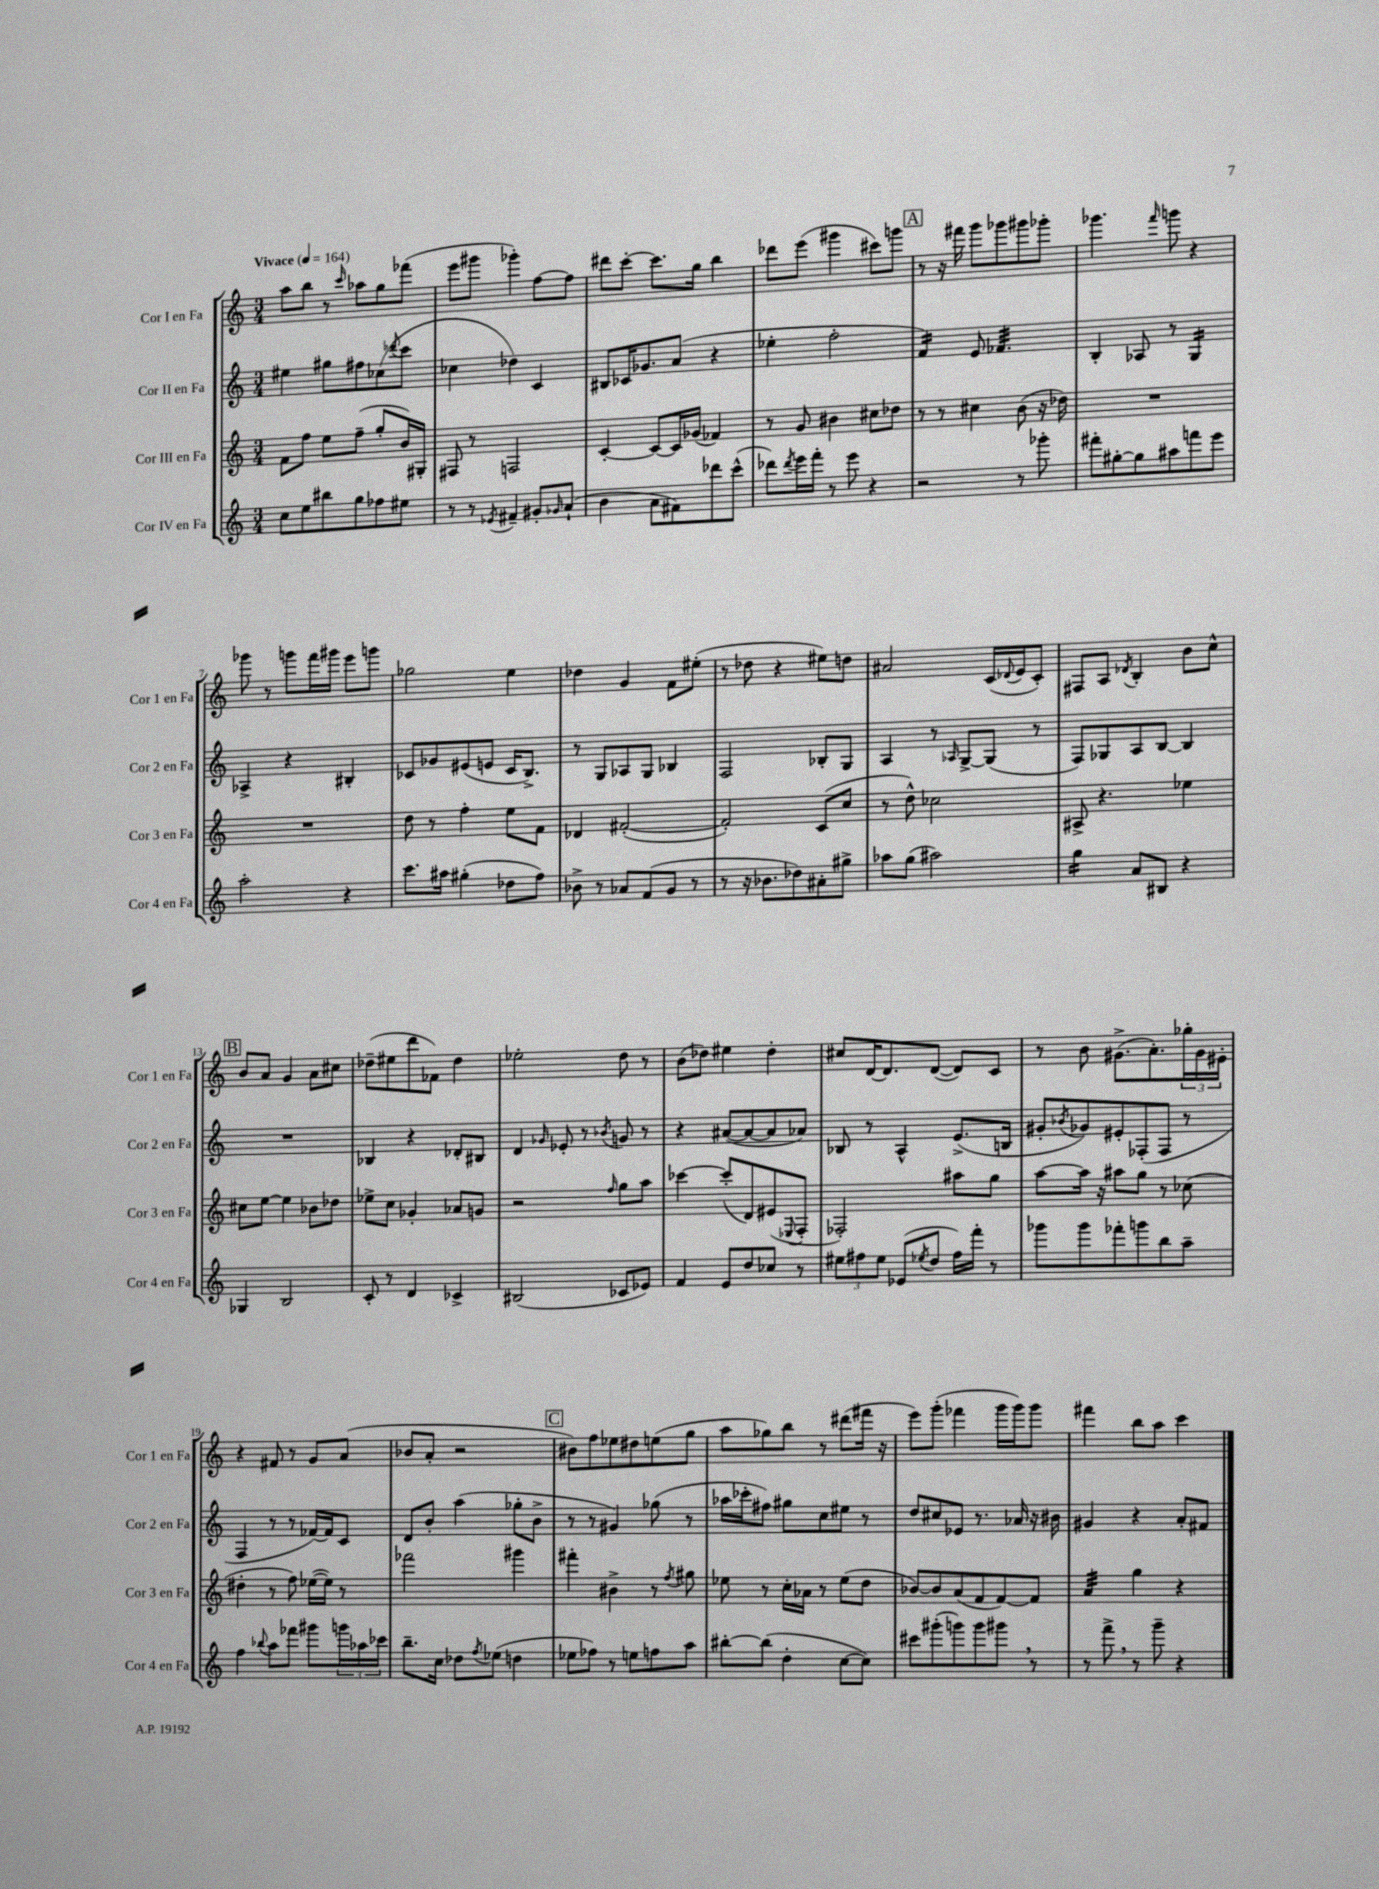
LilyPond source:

<<
\new StaffGroup <<
\new Staff = "s0" \with { instrumentName = "Cor I en Fa" shortInstrumentName = "Cor 1 en Fa" } {
    \clef treble \key c \major \numericTimeSignature \time 3/4 \tempo "Vivace" 4 = 164
    a''8 b''8 r8 \grace { c'''16 } aes''8 g''8 fes'''8( |
    e'''8 gis'''8 ges'''4-.) f''8~ f''8 |
    dis'''8 c'''8~-. c'''8. g''16 b''4 |
    des'''8 e'''8( gis'''4 cis'''8) g'''8 |
    \mark \markup { \box "A" } r8 r16 fis'''16 g'''8 ges'''8 gis'''8 ges'''8-. |
    ges'''4. \grace { f'''16 } g'''8 r4 |
    ges'''8 r8 g'''8 f'''16 gis'''16 e'''8 g'''8 |
    ges''2 e''4 |
    des''4 g'4 f'8 eis''8-.( |
    r8 des''8 r4 eis''8) d''8 |
    ais'2 c'16( \appoggiatura { des'8 } e'16 c'8-.) |
    fis8 a8 \acciaccatura { des'8 } b4-. b'8 c''8-^ |
    \mark \markup { \box "B" } b'8 a'8 g'4 a'8 cis''8 |
    des''8--( eis''8 d'''8 fes'8) des''4 |
    ees''2-. d''8 r8 |
    b'8( des''8) eis''4 des''4-. |
    cis''8 d'16~ d'8. d'8~( d'8) c'8 |
    r8 b'8 gis'8.->( a'8.-.) \tuplet 3/2 { ges''16-. gis'16 eis'16-. } |
    r4 fis'8 r8 g'8 a'8( |
    bes'8 a'8-. r2 |
    \mark \markup { \box "C" } bis'8) f''8 ees''8 dis''8 e''8( g''8 |
    a''8 ges''8) b''8 r8 dis'''8( fis'''16 r16 |
    e'''8) g'''8-.( fes'''4 g'''16 g'''16) g'''8 |
    fis'''4 b''8 a''8 c'''4 \bar "|." |
}
\new Staff = "s1" \with { instrumentName = "Cor II en Fa" shortInstrumentName = "Cor 2 en Fa" } {
    \clef treble \key c \major \numericTimeSignature \time 3/4
    eis''4 gis''8 fis''8 ces''8( \acciaccatura { des'''8 } c'''8 |
    ces''4 des''4) c'4 |
    bis8 ces'16 ges'8. a'8( r4 |
    ees''4-. f''2-. |
    \mark \markup { \box "A" } f'4:16) e'8 fes'4.:32 |
    b4-. aes8 r8 g4:16 |
    aes4-> r4 bis4-. |
    ces'8 ges'8 eis'8( e'8 ces'16 b8.->) |
    r8 g8 aes8 g8 bes4 |
    f2 bes8-. g8 |
    a4 r8 \grace { aes16 } g8~-> g8( r8 |
    f8) ges8 a8 b8~ b4 |
    \mark \markup { \box "B" } R2. |
    bes4 r4 des'8-. bis8 |
    d'4 \grace { ges'16 } ees'8-. r8 \acciaccatura { bes'8 } g'8 r8 |
    r4 ais'8~( ais'8~ ais'8 aes'8) |
    bes8 r8 a4-^ e'8.->( b16 |
    gis'8-. \acciaccatura { bes'8 } ges'8) eis'8-. fes8-.( fes8 r8 |
    f4 r8 r8 fes'16~) fes'16 c'8 |
    d'8 b'8-. a''4( ges''8-. b'8-> |
    \mark \markup { \box "C" } r8 r8 gis'4) ges''8( r8 |
    aes''16 ces'''16-. fis''8) gis''8 c''8 eis''8 r8 |
    d''8 cis''8 ees'8 r8. aes'16 r16 bis'16 |
    gis'4 r4 a'8-. fis'8 \bar "|." |
}
\new Staff = "s2" \with { instrumentName = "Cor III en Fa" shortInstrumentName = "Cor 3 en Fa" } {
    \clef treble \key c \major \numericTimeSignature \time 3/4
    f'8 f''8 e''8 f''8--( g''8-. b'16) gis16-. |
    fis8 r8 f2 |
    c'4~-. c'8~ c'16 ges'16( fes'4) |
    r8 g'8 bis'4 cis''8 des''8 |
    \mark \markup { \box "A" } r8 r8 cis''4 b'8( r16 des''16) |
    R2. |
    R2. |
    d''8 r8 f''4-. e''8 f'8 |
    des'4 fis'2~-.( |
    fis'2-.) c'8( c''8 |
    r8 d''8-^) ces''2 |
    ais8-> r4. ees''4 |
    \mark \markup { \box "B" } cis''8 e''8~ e''4 bes'8 des''8 |
    ees''8-> c''8 ges'4-. aes'8 g'8 |
    r2 \grace { f''16 } g''8 a''8 |
    ces'''4~ ces'''8-.( d'8) eis'8( \appoggiatura { ees8 } f8-. |
    fes2-.) ais''8 g''8 |
    a''8~ a''16 r16 ais''8 g''8 r8 ces''8( |
    dis''4-. r8 f''8) ees''16~( ees''16) r8 |
    fes'''2 gis'''4 |
    \mark \markup { \box "C" } fis'''4-. bis'4-> r8 \acciaccatura { f''8 } gis''8 |
    ees''8 r8 c''16-. aes'16 r8 ees''8( d''8 |
    bes'8~) bes'8 a'8( f'8 f'8~) f'8 |
    a'4:32 g''4 r4 \bar "|." |
}
\new Staff = "s3" \with { instrumentName = "Cor IV en Fa" shortInstrumentName = "Cor 4 en Fa" } {
    \clef treble \key c \major \numericTimeSignature \time 3/4
    c''8 e''8 bis''8 g''8 fes''8 eis''8 |
    r8 r8 \acciaccatura { ees'8 } fis'4-- gis'8-. \grace { ges'16 } a'8-!( |
    b'4 a'8 fis'8) des'''8 c'''8-^( |
    des'''8) \acciaccatura { des'''8 } e'''16 f'''16-. r8 e'''8 r4 |
    \mark \markup { \box "A" } r2 r8 ges'''8-. |
    fis'''8-. gis''8~-. gis''8 ais''8 f'''8 e'''8 |
    a''2-. r4 |
    c'''8. ais''16 gis''4-.( des''8 f''8) |
    bes'8-> r8 aes'8 f'8( g'8 r8 |
    r8 r16 bes'8. des''8) ais'8-. gis''8-> |
    aes''8 g''8( ais''2) |
    g''4:16 a'8 bis8 r4 |
    \mark \markup { \box "B" } ges4 b2 |
    c'8-. r8 d'4 ces'4-> |
    bis2( ces'8 ees'8) |
    f'4 e'8 d''8 ces''8 r8 |
    \tuplet 3/2 { eis''8 fis''8 eis''8 } ees'8( \acciaccatura { ees''8 } d''8 fis''16) f'''16-. r8 |
    ges'''8 ges'''8 fes'''8-. g'''8 b''8 a''8-- |
    f''4 \appoggiatura { bes''8 } a''8 fes'''8 gis'''8 \tuplet 3/2 { g'''16 aes''16 ces'''16 } |
    b''8.-- c''16 des''8 \acciaccatura { f''8 } ees''8( d''4 |
    \mark \markup { \box "C" } ees''8 fes''8) r8 e''8 f''8 a''8 |
    bis''8~-. bis''8( d''4-. c''8~ c''8) |
    cis'''8 gis'''8-.( g'''8) g'''8 gis'''8 \breathe r8 |
    r8 f'''8-> \breathe r8 g'''8-- r4 \bar "|." |
}
>>
>>
